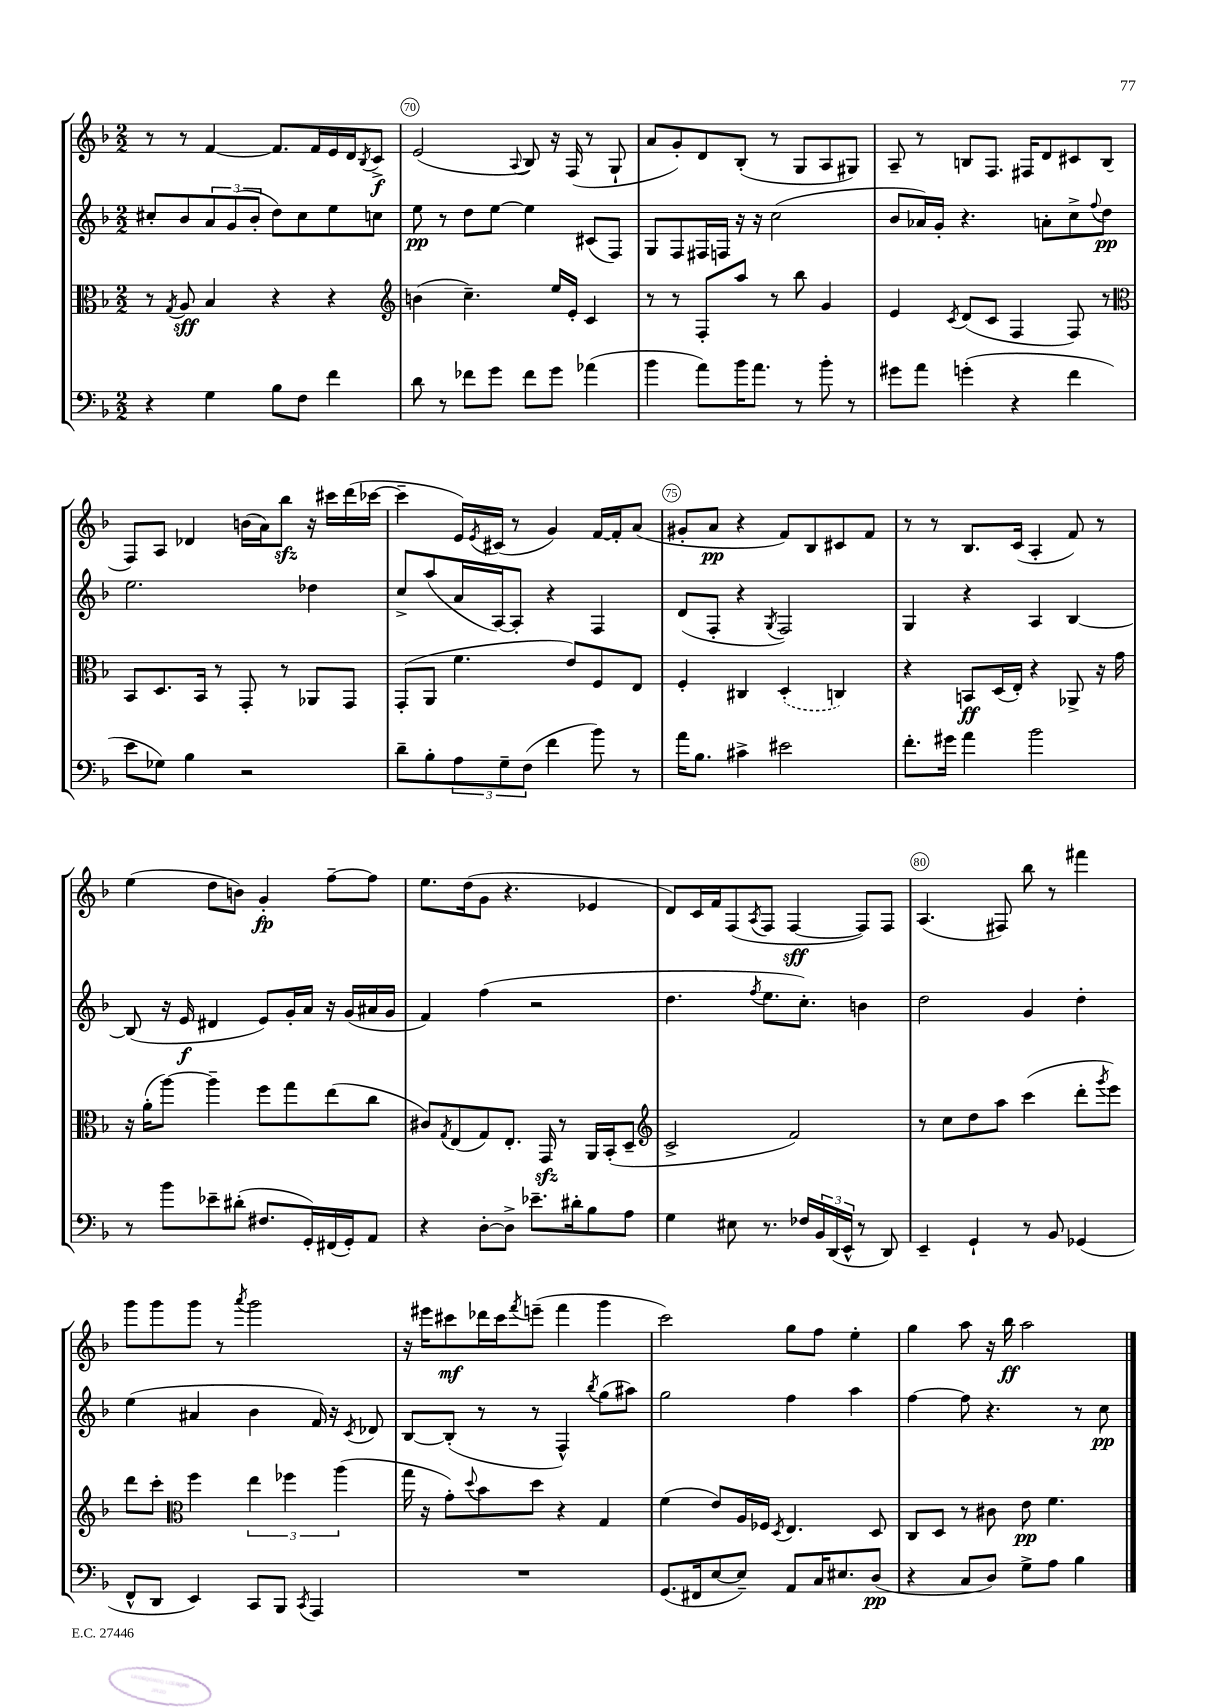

**kern	**kern	**kern	**kern
*staff4	*staff3	*staff2	*staff1
*clefF4	*clefC3	*clefG2	*clefG2
*k[b-]	*k[b-]	*k[b-]	*k[b-]
*M2/2	*M2/2	*M2/2	*M2/2
4r	8r	8cc#'	8r
.	8qG	.	.
.	8A	8b-	8r
4G	4B-	12a	[4f
.	.	(12g	.
.	.	12b-'	.
8B-	4r	8dd)	8.f]
8F	.	8cc#	.
.	.	.	16f
4f	4r	8ee	16e
.	.	.	16d
.	.	.	8qB-
.	.	8cc	8c^
=	=	=	=
*	*clefG2	*	*
8d	(4b	8ee	(2e
8r	.	8r	.
8f-	4.cc~)	8dd	.
8g	.	[8ee	.
.	.	.	8qqA
8f-	.	4ee]	8B-)
8g	16ee	.	16r
.	16e'	.	(16F
(4a-	4c	(8c#	8r
.	.	8F)	8G`
=	=	=	=
4b-	8r	8G	8a
.	8r	8F	8g')
8a)	8F'	16F#	8d
.	.	16F	.
16b-	8aa	16r	(8B-'
8.a	.	16r	.
.	8r	(2cc	8r
8r	8bb-	.	8G
8b-'	4g	.	8A
8r	.	.	8G#)
=	=	=	=
8g#	4e	8b-	8A~
8a	.	16a-)	8r
.	.	16g'	.
.	8qc	.	.
(4g'	(8d	4.r	8B
.	8c	.	8.F
4r	4F	.	.
.	.	.	16F#
.	.	8a'	8d
4f	8F)	8cc^	8c#
.	.	8qqff	.
.	8r	8dd	(8B
=	=	=	=
*	*clefC3	*	*
8e	8BB-	2.ee	8F)
8G-)	8.D	.	8A
4B-	.	.	4d-
.	16BB-	.	.
.	8r	.	.
2r	8GG'	.	(16b
.	.	.	16a)
.	8r	.	8bb-
.	8AA-	4dd-	16r
.	.	.	16ccc#
.	8GG	.	(16ddd
.	.	.	[16ccc-
=	=	=	=
8d~	(8GG'	8cc^	4ccc-~]
8B-'	8AA	(8aa	.
12A	4.f	16a	16e)
.	.	.	8qe
.	.	[16A)	(16c#
12G~	.	.	.
.	.	8A']	8r
(12F	.	.	.
4f	.	4r	4g)
.	8e)	.	.
8b-)	8F	4F	[16f
.	.	.	16f']
8r	8E	.	(8a
=	=	=	=
16a	4F'	(8d	8g#'
8.B-	.	.	.
.	.	8F'	8a
4c#^	4C#	4r	4r
.	.	8qG	.
2e#	(4D'	2F)	8f)
.	.	.	8B-
.	4C)	.	8c#
.	.	.	8f
=	=	=	=
8.f'	4r	4G	8r
.	.	.	8r
16g#	.	.	.
4a	8BB	4r	8.B-
.	(16D	.	.
.	16E')	.	(16c
2b-	4r	4A	4A'
.	8AA-^	[4B-	8f)
.	16r	.	8r
.	16g	.	.
=	=	=	=
8r	16r	(8B-]	(4ee
.	(16a'	.	.
8b-	[8aa)	16r	.
.	.	16e	.
8e-~	4aa~]	4d#	8dd
(8d#'	.	.	8b)
8.F#	8ff	8e)	4g'
.	8gg	16g'	.
16GG')	.	16a	.
(16FF#	(8ee	16r	[8ff~
16GG')	.	(16g	.
8AA	8cc	16a#	8ff]
.	.	16g	.
=	=	=	=
4r	8c#)	4f)	8.ee
.	8qG	.	.
.	(8E	.	.
.	.	.	(16dd
[8D'	8G)	(4ff	8g
8D^]	8.E'	.	4.r
8.e-~	.	2r	.
.	16GG	.	.
.	8r	.	.
16d#'	.	.	.
8B-	16AA	.	4e-
.	(16BB-'	.	.
8A	8D~	.	.
=	=	=	=
*	*clefG2	*	*
4G	2c^	4.dd	8d)
.	.	.	16c
.	.	.	16f
8E#	.	.	(8F
.	.	8qff	8qA
8.r	.	8.ee	8F
.	2f)	.	[4F
16F-	.	8.cc')	.
24BB-	.	.	.
(24DD	.	.	.
24EE^^	.	.	.
8r	.	4b	8F])
8DD)	.	.	8F
=	=	=	=
4EE~	8r	2dd	(4.A
.	8cc	.	.
4GG`	8dd	.	.
.	8aa	.	8F#)
8r	(4ccc	4g	8bb-
8BB-	.	.	8r
(4GG-	8ddd'	4dd'	4fff#
.	8qggg	.	.
.	8eee)	.	.
=	=	=	=
8FF^^	8ddd	(4ee	8ggg
8DD	8ccc'	.	8ggg
*	*clefC3	*	*
4EE)	4ff	4a#	8ggg
.	.	.	8r
.	.	.	8qaaa
8CC	6ee	4b-	2ggg
8BBB-	.	.	.
.	6ff-	.	.
8qCC	.	.	.
4AAA	.	16f)	.
.	.	16r	.
.	(6aa	.	.
.	.	8qc	.
.	.	8d-	.
=	=	=	=
1r	16gg	[8B-	16r
.	16r	.	16eee#
.	8g')	(8B-']	8ccc#
.	8qqdd	.	.
.	8b-	8r	16ddd-
.	.	.	16ccc#
.	.	.	8qfff
.	8dd	8r	(8eee~
.	4r	4F^^)	4fff
.	.	8qbb-	.
.	4G	(8gg	4ggg
.	.	8aa#)	.
=	=	=	=
(8.GG	(4f	2gg	2ccc)
16FF#	.	.	.
[8E	8e)	.	.
8E~])	16A	.	.
.	16F-	.	.
.	8qD	.	.
8AA	4.E	4ff	8gg
16C	.	.	8ff
8.E#	.	.	.
.	.	4aa	4ee'
(8D	8D	.	.
=	=	=	=
4r	8C	[4ff	4gg
.	8D	.	.
8C	8r	8ff]	8aa
8D)	8c#	4.r	16r
.	.	.	16bb-
8G^	8e	.	2aa
8A	4.f	.	.
4B-	.	8r	.
.	.	8cc	.
==	==	==	==
*-	*-	*-	*-
